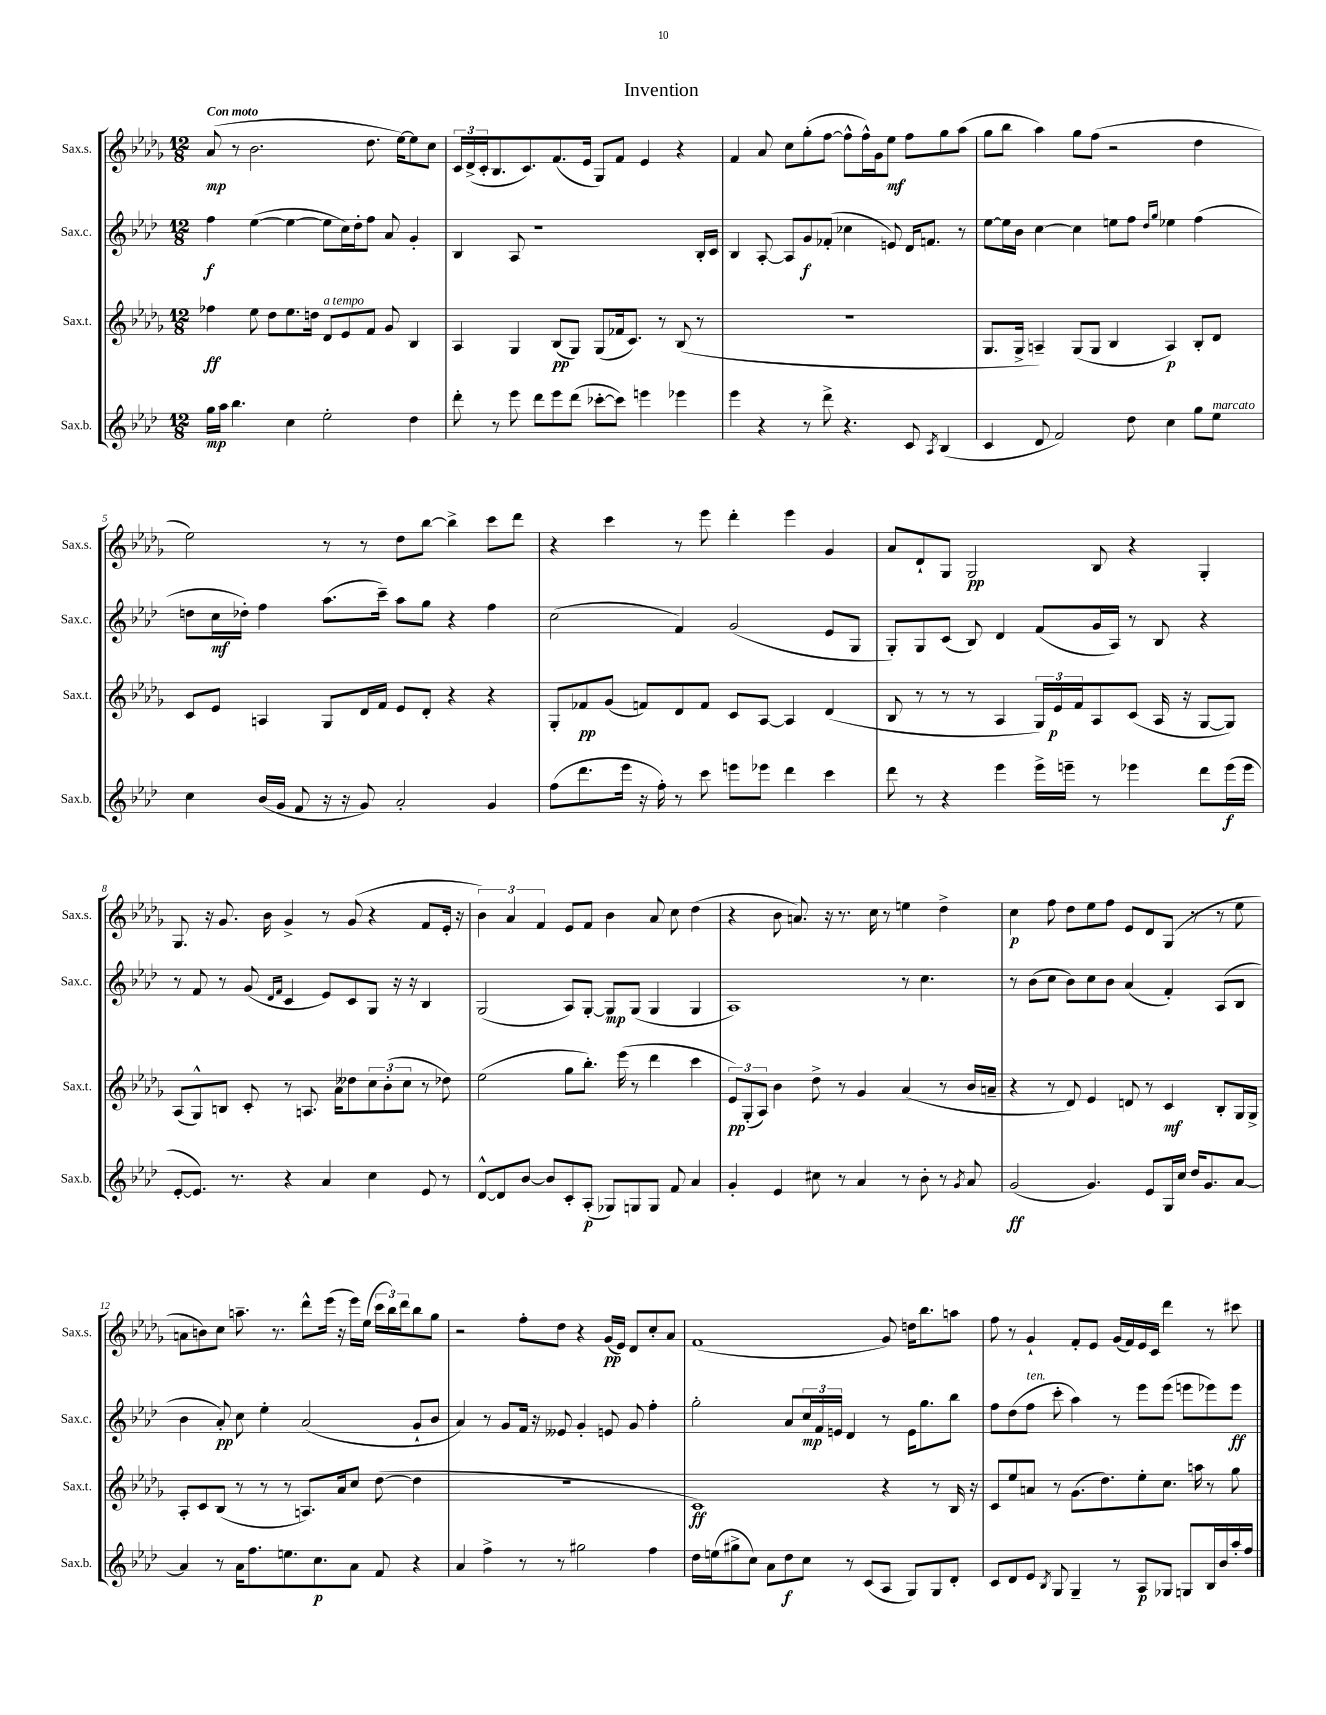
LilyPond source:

\header { title = "Invention" }
<<
\new StaffGroup <<
\new Staff = "s0" \with { instrumentName = "Sax.s." shortInstrumentName = "Sax.s." } {
    \clef treble \key des \major \numericTimeSignature \time 12/8 \tempo "Con moto"
    aes'8\mp( r8 bes'2. des''8. ees''16~) ees''8 c''8 |
    \tuplet 3/2 { c'16 des'16->( c'16-. } bes8. c'8.) f'8.( ees'16 ges8) f'8 ees'4 r4 |
    f'4 aes'8 c''8 ges''8-.( f''8~ f''8-^ f''16-^) ges'16 ees''8\mf f''8 ges''8 aes''8( |
    ges''8 bes''8 aes''4) ges''8 f''8( r2 des''4 |
    ees''2) r8 r8 des''8 bes''8~ bes''4-> c'''8 des'''8 |
    r4 c'''4 r8 ees'''8 des'''4-. ees'''4 ges'4 |
    aes'8 des'8-! ges8 ges2\pp bes8 r4 ges4-. |
    ges8. r16 ges'8. bes'16 ges'4-> r8 ges'8( r4 f'8 ees'16-. r16 |
    \tuplet 3/2 { bes'4) aes'4 f'4 } ees'8 f'8 bes'4 aes'8 c''8 des''4( |
    r4 bes'8 a'8.) r16 r8. c''16 r8 e''4 des''4-> |
    c''4\p f''8 des''8 ees''8 f''8 ees'8 des'8 ges8( r8 r8 ees''8 |
    a'8 b'8) c''8 a''8.-- r8. des'''8-^ ees'''16( r16 ees'''16) ees''16( \tuplet 3/2 { c'''16 bes''16) des'''16 } bes''8 ges''8 |
    r2 f''8-. des''8 r4 ges'16\pp( ees'16) des'8 c''8-. aes'8 |
    f'1( ges'8) d''16 bes''8. a''8 |
    f''8 r8 ges'4-! f'8-. ees'8 ges'16( f'16) ees'16 c'16 des'''4 r8 cis'''8 \bar "|." |
}
\new Staff = "s1" \with { instrumentName = "Sax.c." shortInstrumentName = "Sax.c." } {
    \clef treble \key aes \major \numericTimeSignature \time 12/8
    f''4\f ees''4~( ees''4~ ees''8 c''16) des''16-. f''8 aes'8 g'4-. |
    bes4 aes8 r1 bes16-. c'16 |
    bes4 aes8~-. aes8 g'8\f fes'8-.( ces''4 e'8) des'16 f'8. r8 |
    ees''8~ ees''16 bes'16 c''4~ c''4 e''8 f''8 \grace { des''16 g''16 } ees''4 f''4( |
    d''8 c''16\mf des''16-.) f''4 aes''8.( c'''16--) aes''8 g''8 r4 f''4 |
    c''2( f'4) g'2( ees'8 g8 |
    g8-.) g8 c'8( bes8) des'4 f'8( g'16 aes16) r8 bes8 r4 |
    r8 f'8 r8 g'8( \grace { des'16 f'16 } c'4 ees'8) c'8 g8 r16 r16 bes4 |
    g2( aes8) g8~-. g8\mp g8( g4 g4 |
    aes1) r8 c''4. |
    r8 bes'8( c''8 bes'8) c''8 bes'8 aes'4( f'4-.) aes8( bes8 |
    bes'4 aes'8-.\pp) c''8 ees''4-. aes'2( g'8-! bes'8 |
    aes'4) r8 g'8 f'16 r16 eeses'8 g'4-. e'8 g'8 f''4-. |
    g''2-. aes'8 \tuplet 3/2 { c''16\mp f'16 e'16 } des'4 r8 e'16 g''8. bes''8 |
    f''8 des''8( f''8^\markup { \italic "ten." } c'''8-. aes''4) r8 ees'''8 ees'''8( e'''8 ees'''8) ees'''8\ff \bar "|." |
}
\new Staff = "s2" \with { instrumentName = "Sax.t." shortInstrumentName = "Sax.t." } {
    \clef treble \key des \major \numericTimeSignature \time 12/8
    fes''4\ff ees''8 des''8 ees''8. d''16 des'8^\markup { \italic "a tempo" } ees'8 f'8 ges'8 bes4 |
    aes4 ges4 bes8\pp( ges8) ges8( fes'16 c'8.) r8 bes8( r8 |
    R1. |
    ges8. ges16-> a4--) ges8( ges8 bes4 a4\p) bes8-. des'8 |
    c'8 ees'8 a4 ges8 des'16 f'16 ees'8 des'8-. r4 r4 |
    ges8-. fes'8\pp ges'8( f'8) des'8 f'8 c'8 aes8~ aes4 des'4( |
    bes8 r8 r8 r8 aes4 \tuplet 3/2 { ges16) ees'16\p f'16 } aes8 c'8( aes16 r16 ges8~ ges8) |
    aes8( ges8-^) b8 c'8-. r8 a8. aes'16 deses''8 \tuplet 3/2 { c''8 bes'8-.( c''8 } r8 des''8) |
    ees''2( ges''8 bes''8.-.) ees'''16( r8 des'''4 c'''4 |
    \tuplet 3/2 { ees'8\pp) ges8-.( aes8) } bes'4 des''8-> r8 ges'4 aes'4( r8 bes'16 a'16-- |
    r4 r8 des'8) ees'4 d'8 r8 c'4\mf bes8-. ges16 ges16-> |
    aes8-. c'8 bes8( r8 r8 r8 a8.) aes'16 c''8 des''8~( des''4 |
    R1. |
    c'1\ff) r4 r8 bes16 r16 |
    c'8 ees''8 a'8 r8 ges'8.( des''8.) ees''8-. c''8. a''16 r8 ges''8 \bar "|." |
}
\new Staff = "s3" \with { instrumentName = "Sax.b." shortInstrumentName = "Sax.b." } {
    \clef treble \key aes \major \numericTimeSignature \time 12/8
    g''16\mp aes''16 bes''4. c''4 ees''2-. des''4 |
    des'''8-. r8 ees'''8 des'''8 ees'''8 des'''8( ces'''8~-. ces'''8) e'''4 ees'''4 |
    ees'''4 r4 r8 des'''8-> r4. c'8 \acciaccatura { aes8 } bes4( |
    c'4 des'8 f'2) des''8 c''4 g''8 ees''8^\markup { \italic "marcato" } |
    c''4 bes'16( g'16 f'8 r16 r16 g'8) aes'2-. g'4 |
    f''8( des'''8. ees'''16 r16 f''16-.) r8 c'''8 e'''8 ees'''8 des'''4 c'''4 |
    des'''8 r8 r4 ees'''4 ees'''16-> e'''16-- r8 ees'''4 des'''8 ees'''16\f( ees'''16 |
    ees'8~-. ees'8.) r8. r4 aes'4 c''4 ees'8 r8 |
    des'8~-^ des'8 bes'8~ bes'8 c'8-. aes8-.\p( ges8) g8 g8 f'8 aes'4 |
    g'4-. ees'4 cis''8 r8 aes'4 r8 bes'8-. r8 \acciaccatura { g'8 } aes'8 |
    g'2\ff( g'4.) ees'8 g16 c''16 des''16 g'8. aes'8~ |
    aes'4 r8 aes'16 f''8. e''8. c''8.\p aes'8 f'8 r4 |
    aes'4 f''4-> r8 r8 gis''2 f''4 |
    des''16 e''16( gis''8-> c''8) aes'8 des''8\f c''8 r8 c'8( aes8 g8) g8 des'8-. |
    c'8 des'8 ees'8 \acciaccatura { bes8 } g8 g4-- r8 aes8\p ges8 g8 bes16 bes'16 aes''16-. f''16 \bar "|." |
}
>>
>>
